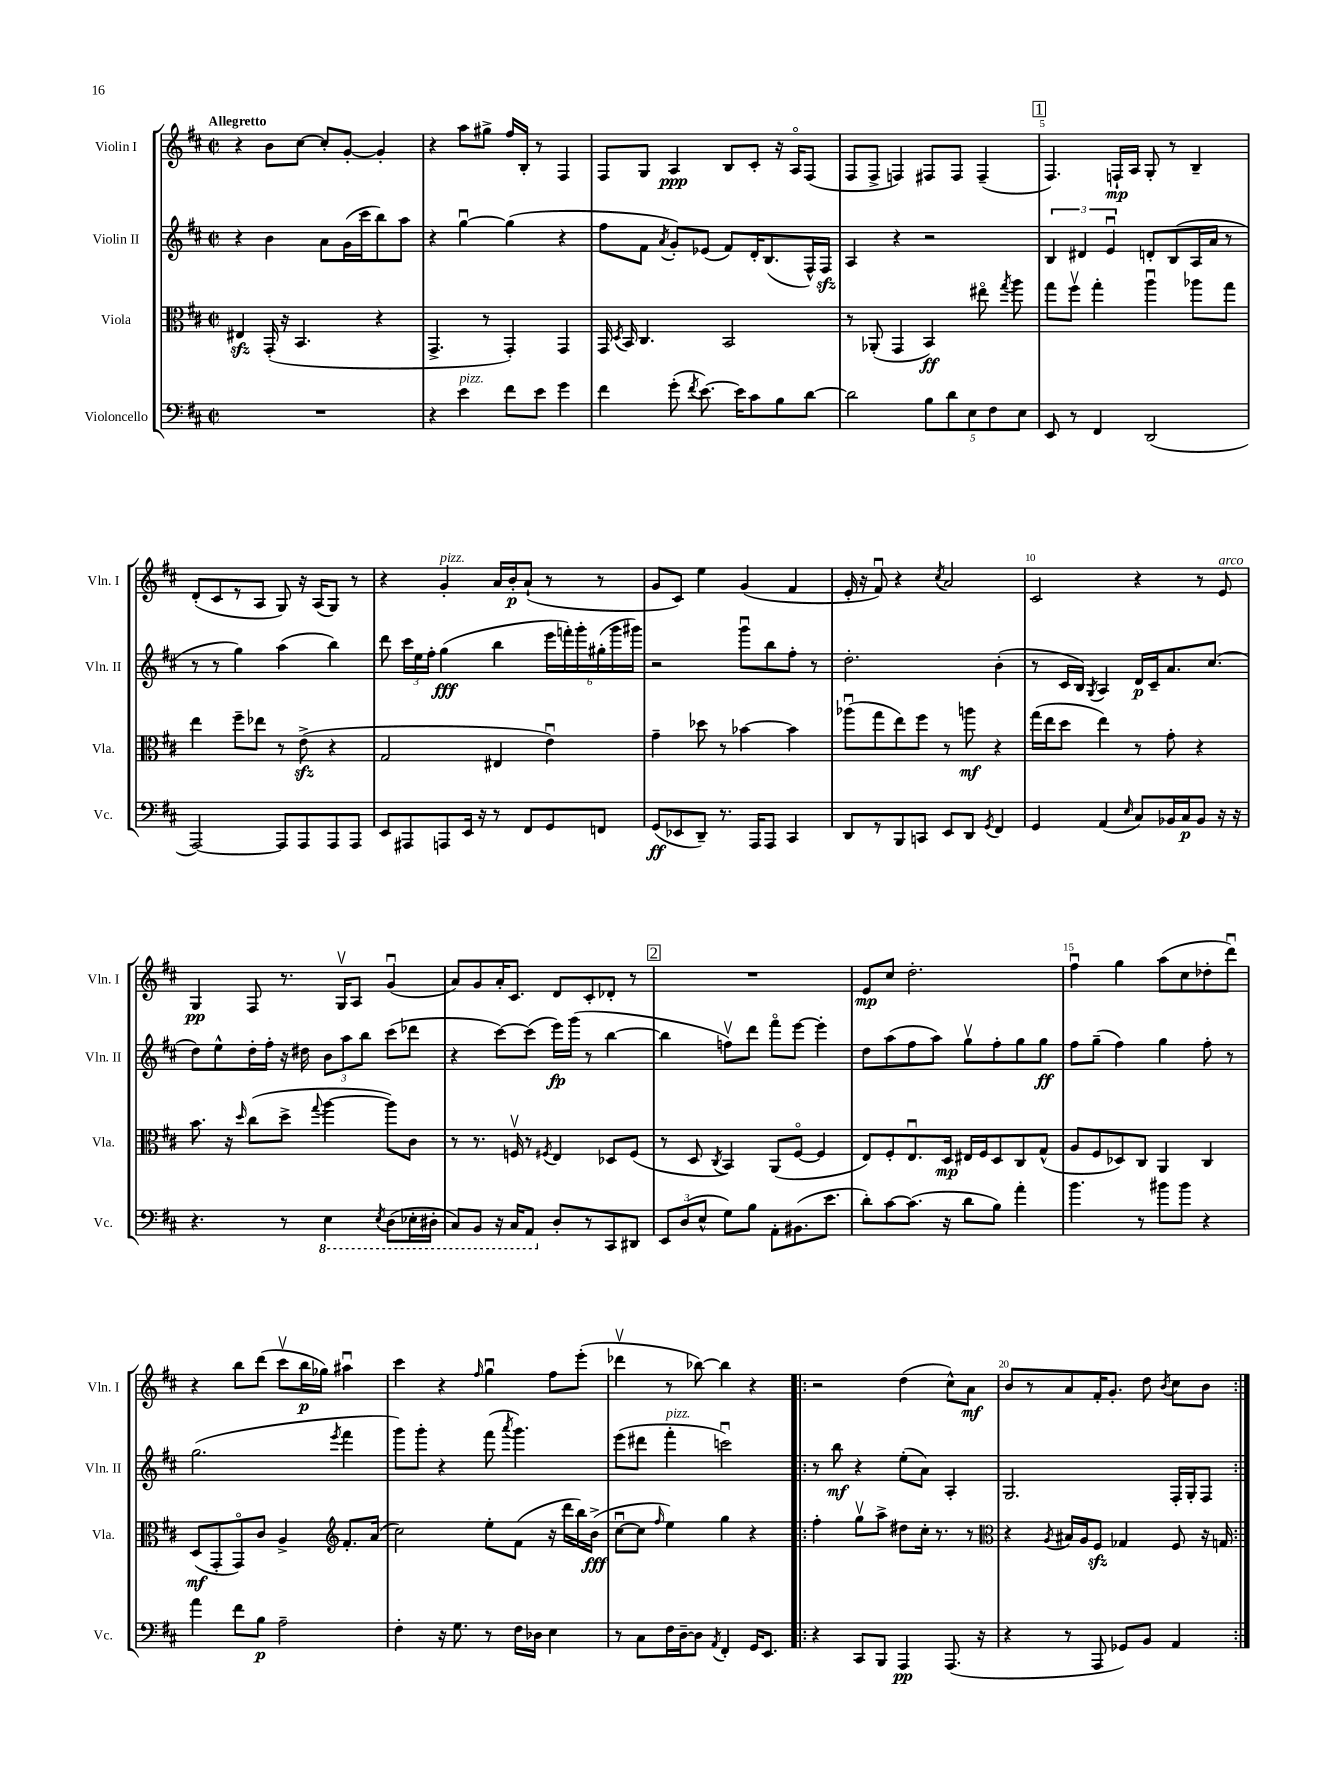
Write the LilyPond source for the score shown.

<<
\new StaffGroup <<
\new Staff = "s0" \with { instrumentName = "Violin I" shortInstrumentName = "Vln. I" } {
    \clef treble \key d \major \defaultTimeSignature \time 2/2 \tempo "Allegretto"
    \autoBeamOff r4 b'8[ cis''8]~ cis''8[-. g'8]~-. g'4-. |
    r4 a''8[ gis''8]-> fis''16[ b16]-. r8 fis4 |
    fis8[ g8] a4\ppp b8[ cis'8]-. r16 a16[\flageolet fis8]( |
    fis8[ fis8]-> f4) fis8[ fis8] fis4--( |
    \mark \markup { \box "1" } fis4.) f16[-!\mp a16] g8-. r8 b4-- |
    d'8[-.( cis'8 r8 a8] g8) r16 a16[( g8]) r8 |
    r4 g'4-.^\markup { \italic "pizz." } a'16[ b'16-.\p a'8]-!( r8 r8 |
    g'8[ cis'8]) e''4 g'4( fis'4 |
    e'16-. r16 fis'8\downbow) r4 \acciaccatura { cis''8 } a'2 |
    cis'2 r4 r8 e'8^\markup { \italic "arco" } |
    g4\pp fis8 r8. g16[\upbow a8] g'4\downbow( |
    a'8[) g'8 a'16-. cis'8.] d'8[ cis'8-. des'8]-. r8 |
    \mark \markup { \box "2" } R1 |
    e'8[\mp cis''8] d''2.-. |
    fis''4\downbow g''4 a''8[( cis''8 des''8-. d'''8]\downbow) |
    r4 b''8[ d'''8]( cis'''8[\upbow b''16\p ges''16]) ais''4\downbow |
    cis'''4 r4 \grace { fis''16 } g''4\downbow fis''8[ e'''8]-.( |
    des'''4\upbow r8 bes''8~) bes''4 r4 |
    \repeat volta 2 { r2 d''4( cis''8[-^) a'8]\mf |
    b'8[ r8 a'8 fis'16-. g'8.]-. d''8 \acciaccatura { b'8 } cis''8[ b'8] | }
}
\new Staff = "s1" \with { instrumentName = "Violin II" shortInstrumentName = "Vln. II" } {
    \clef treble \key d \major \defaultTimeSignature \time 2/2
    \autoBeamOff r4 b'4 a'8[ g'16( cis'''16 b''8) a''8] |
    r4 g''4~\downbow g''4( r4 |
    fis''8[ fis'8] \acciaccatura { a'8 } g'8[-.) ees'8]( fis'8[) d'16-. b8.( fis16-^) fis16]\sfz |
    a4 r4 r2 |
    \mark \markup { \box "1" } \tuplet 3/2 { b4 dis'4 e'4\downbow } d'8[-. b8( a16 a'16] r8 |
    r8 r8 g''4) a''4( b''4) |
    d'''8 \tuplet 3/2 { cis'''16[ e''16 fis''16]-. } g''4\fff( b''4 \tuplet 6/4 { e'''16[ f'''16-.) g'''16-. gis''16-.( g'''16 gis'''16]) } |
    r2 g'''8[\downbow b''8 fis''8]-. r8 |
    d''2.-. b'4-.( |
    r8 cis'16[ b16]) \acciaccatura { g8 } a4 d'16[\p cis'16-- a'8. cis''8.]( |
    d''8[) e''8-^ d''16-. fis''16]-. r16 dis''16 \tuplet 3/2 { b'8[ a''8 b''8] } cis'''8[( des'''8] |
    r4 cis'''8[~) cis'''8]( e'''16[\fp) g'''16]( r8 b''4~ |
    \mark \markup { \box "2" } b''4 f''8[\upbow) d'''8] fis'''8[\flageolet e'''8]~ e'''4-. |
    d''8[ a''8( fis''8 a''8]) g''8[\upbow fis''8-. g''8 g''8]\ff |
    fis''8[ g''8]--( fis''4) g''4 fis''8-. r8 |
    g''2.( \acciaccatura { e'''8 } fis'''4 |
    g'''8[) g'''8]-. r4 fis'''8( \acciaccatura { a'''8 } g'''4.) |
    e'''8[( dis'''8] fis'''4-.^\markup { \italic "pizz." } c'''2\downbow) |
    \repeat volta 2 { r8 b''8\mf r4 e''8[-.( a'8]) a4-. |
    g2. fis16[-. g16-. fis8] | }
}
\new Staff = "s2" \with { instrumentName = "Viola" shortInstrumentName = "Vla." } {
    \clef alto \key d \major \defaultTimeSignature \time 2/2
    \autoBeamOff eis4\sfz g,16-.( r16 b,4. r4 |
    g,4.-> r8 g,4-.) g,4 |
    g,16 \acciaccatura { d8 } b,16 cis4. b,2 |
    r8 aes,8-.( g,4 b,4\ff) eis''8\flageolet \acciaccatura { g''8 } a''8 |
    \mark \markup { \box "1" } g''8[ fis''8]\upbow g''4-. a''4\downbow aes''8[ g''8] |
    e''4 fis''8[-- ees''8] r8 e'8->\sfz( r4 |
    g2 eis4 e'4\downbow) |
    g'4-- des''8 r8 bes'4~ bes'4 |
    aes''8[\downbow( g''8 e''8) fis''8] r8 a''8\mf r4 |
    g''16[( e''16 d''8] e''4) r8 g'8-. r4 |
    b'8. r16 \grace { d''16 } cis''8[( d''8]-> \appoggiatura { g''8 } a''4~ a''8[) cis'8] |
    r8 r8. f16\upbow r8 \acciaccatura { fis8 } e4 des8[ fis8]( |
    \mark \markup { \box "2" } r8 d8 \acciaccatura { cis8 } b,4) a,8[( fis8]~\flageolet fis4 |
    e8[) fis8-. e8.\downbow d16]\mp eis16[ fis16 d8 cis8 g8]-^( |
    a8[ fis8 des8) cis8] a,4 cis4 |
    d8[\mf( g,8-. g,8\flageolet) cis'8] a4-> \clef treble fis'8.[-. a'16]( |
    cis''2) e''8[-. fis'8]( r16 d'''16[ b''16) b'16]->\fff( |
    cis''8[~\downbow cis''8] \grace { fis''16 } e''4) g''4 r4 |
    \repeat volta 2 { fis''4-. g''8[\upbow a''8]-> dis''8[ cis''16]-. r8. r8 |
    \clef alto r4 \acciaccatura { a8 } bis16[ a16 fis8]\sfz ges4 fis8 r16 g16 | }
}
\new Staff = "s3" \with { instrumentName = "Violoncello" shortInstrumentName = "Vc." } {
    \clef bass \key d \major \defaultTimeSignature \time 2/2
    \autoBeamOff R1 |
    r4 e'4^\markup { \italic "pizz." } fis'8[ e'8] g'4 |
    fis'4 g'8-.( \acciaccatura { fis'8 } e'8.~) e'16[ cis'8 b8 d'8]~ |
    d'2 \tuplet 5/4 { b8[ d'8 e8 fis8 e8] } |
    \mark \markup { \box "1" } e,8 r8 fis,4 d,2( |
    a,,2~) a,,8[ a,,8 a,,8 a,,8] |
    e,8[ ais,,8 a,,8 e,16] r16 r8 fis,8[ g,8 f,8] |
    g,8[\ff( ees,8 d,8]--) r8. a,,16[ a,,8] cis,4 |
    d,8[ r8 b,,8 c,8] e,8[ d,8] \acciaccatura { g,8 } fis,4 |
    g,4 a,4( \grace { e16 } cis8[) bes,16 cis16\p bes,8] r16 r16 |
    r4. r8 \ottava #-1 e,4 \acciaccatura { e,8 } d,8[( ees,16-. dis,16]-. |
    cis,8[) b,,8] r16 cis,16[ a,,8] \ottava #0 d8[-. r8 cis,8 dis,8] |
    \mark \markup { \box "2" } \tuplet 3/2 { e,8[ d8( e8]-^ } g8[) b8] a,8[-. bis,8.( e'8.] |
    d'8[-.) cis'8~ cis'8.]( r16 d'8[ b8]) a'4-. |
    b'4. r8 bis'8[ bis'8] r4 |
    a'4 fis'8[ b8]\p a2-- |
    fis4-. r16 g8. r8 fis16[ des16] e4 |
    r8 cis8[ fis16 d16~-- d8] \acciaccatura { a,8 } fis,4-. g,16[ e,8.] |
    \repeat volta 2 { r4 cis,8[ b,,8] a,,4\pp a,,8.( r16 |
    r4 r8 a,,8 ges,8[) b,8] a,4 | }
}
>>
>>
\layout { \context { \Score \override BarNumber.break-visibility = ##(#f #t #t) barNumberVisibility = #(every-nth-bar-number-visible 5) } }
